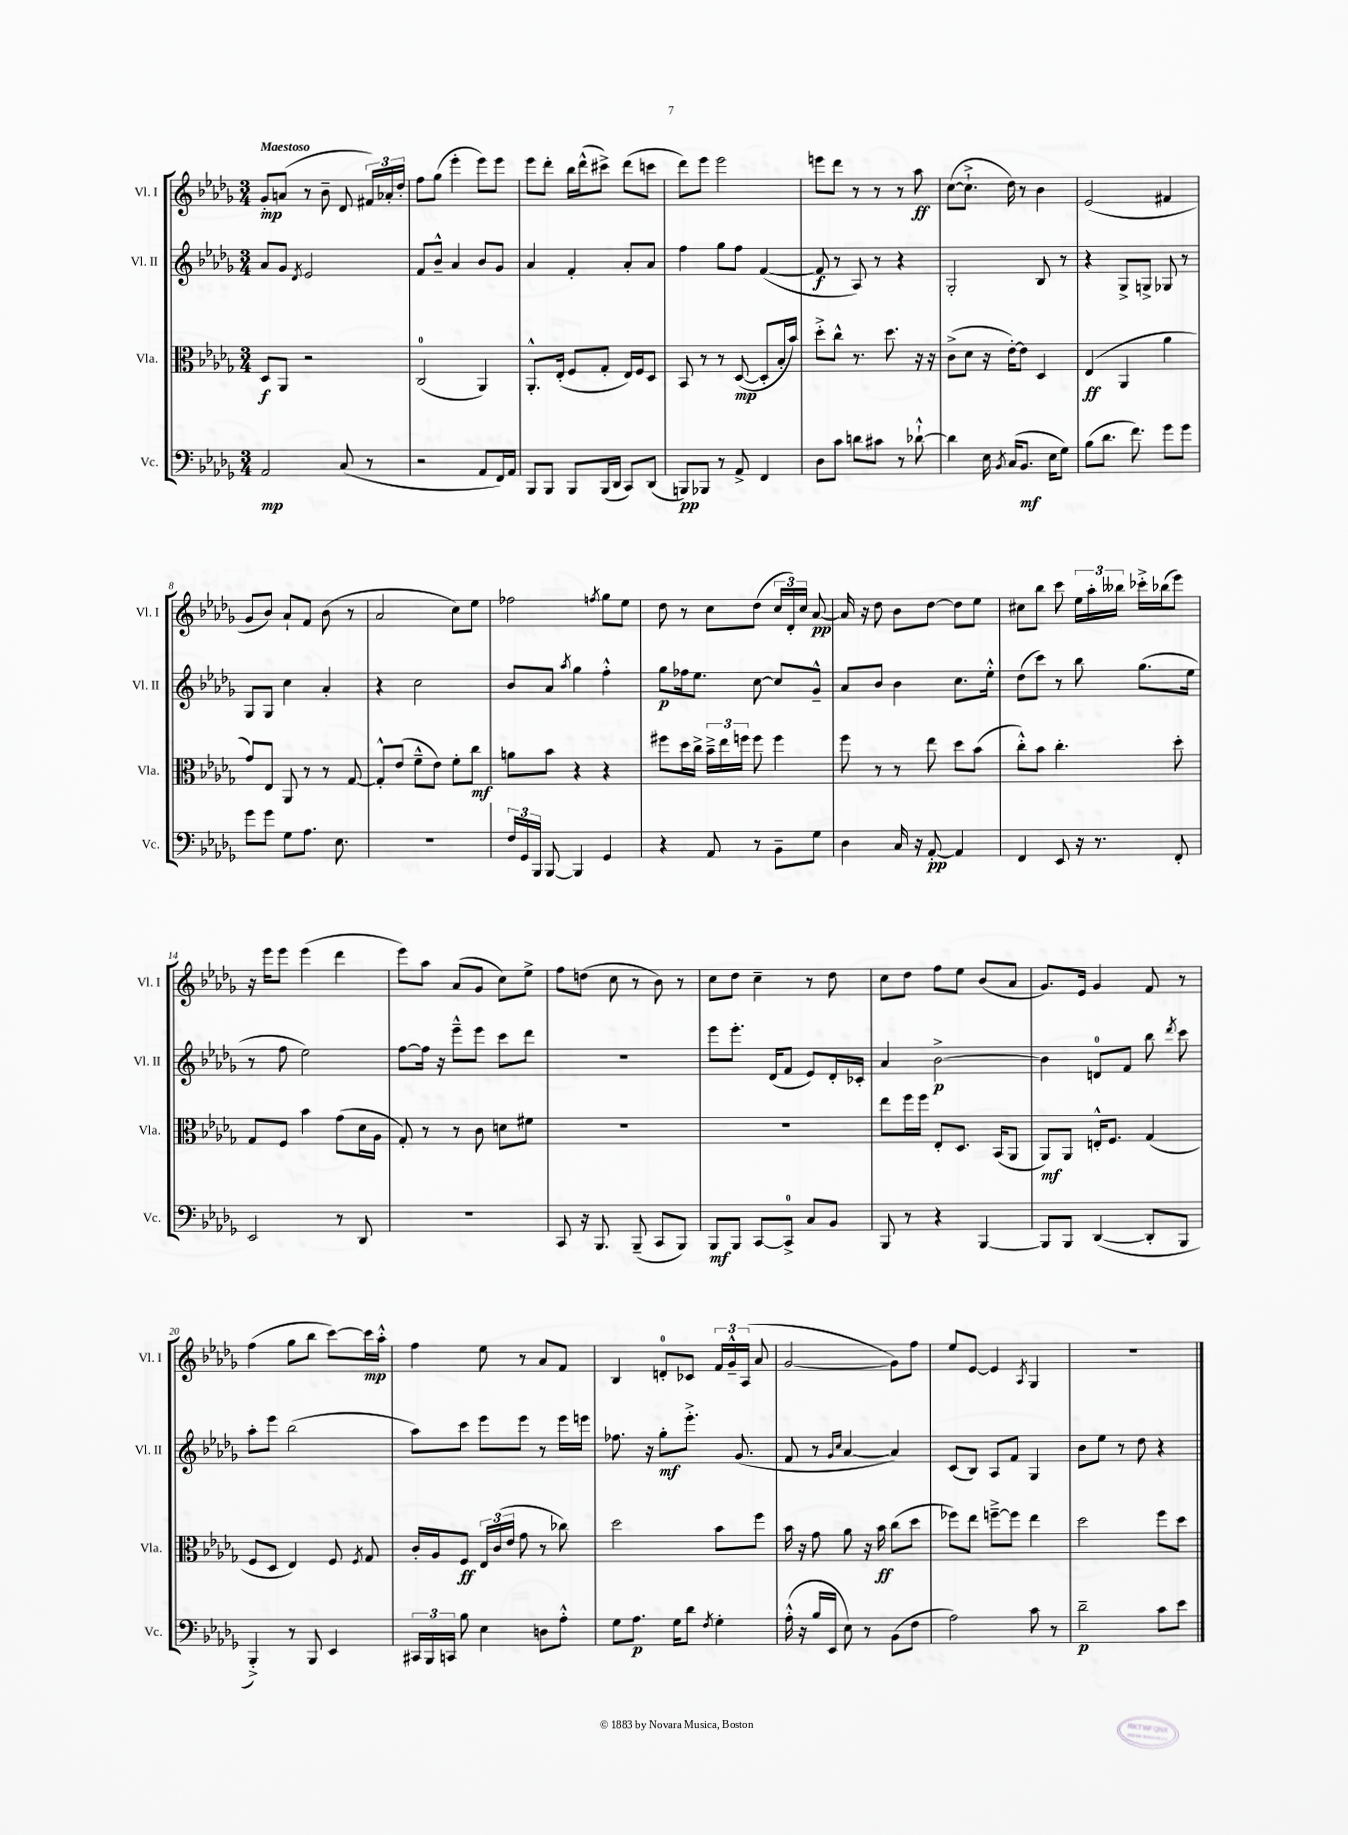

**kern	**dynam	**kern	**dynam	**kern	**dynam	**kern	**dynam
*part4	*part4	*part3	*part3	*part2	*part2	*part1	*part1
*staff4	*staff4	*staff3	*staff3	*staff2	*staff2	*staff1	*staff1
*I"Vc.	*	*I"Vla.	*	*I"Vl. II	*	*I"Vl. I	*
*I'Vc.	*	*I'Vla.	*	*I'Vl. II	*	*I'Vl. I	*
*clefF4	*	*clefC3	*	*clefG2	*	*clefG2	*
*k[b-e-a-d-g-]	*	*k[b-e-a-d-g-]	*	*k[b-e-a-d-g-]	*	*k[b-e-a-d-g-]	*
*M3/4	*	*M3/4	*	*M3/4	*	*M3/4	*
=1	=1	=1	=1	=1	=1	=1	=1
!	!	!	!	!	!	!LO:TX:a:B:t=Maestoso	!
2AA-/	mp	8D-/L	f	8a-/L	.	8g-'/L	mp
.	.	8AA-/J	.	8g-/J	.	(8an/J	.
.	.	.	.	8qd-/	.	.	.
.	.	2r	.	2e-/	.	8r	.
.	.	.	.	.	.	8b-~\	.
(8C/	.	.	.	.	.	8d-/	.
8r	.	.	.	.	.	24f#X/LL)	.
.	.	.	.	.	.	24a-X'/	.
.	.	.	.	.	.	24dd-'/JJ	.
=2	=2	=2	=2	=2	=2	=2	=2
2r	.	(2C/	.	8f/L	.	8ff\L	.
.	.	.	.	8b-~^^/J	.	(8gg-\J	.
.	.	.	.	4a-/	.	4eee-'\	.
8AA-/L	.	4AA-/)	.	8b-/L	.	8eee-\L)	.
16FF/L)	.	.	.	8g-/J	.	8eee-\J	.
16AA-/JJ	.	.	.	.	.	.	.
=3	=3	=3	=3	=3	=3	=3	=3
8BBB-/L	.	8.AA-'^^/L	.	4a-/	.	8eee-\L	.
8BBB-/J	.	.	.	.	.	8ddd-'\J	.
.	.	(16E-'/Jk	.	.	.	.	.
8BBB-/L	.	8F/L	.	4f'/	.	16bb-\LL	.
.	.	.	.	.	.	(16ddd-^^\J	.
(16BBB-/L	.	8G-'/J	.	.	.	8ccc#X^\J)	.
16DD-/JJ	.	.	.	.	.	.	.
8CC/L)	.	16E-/LL)	.	8a-'/L	.	(8ddd-\L	.
.	.	16F/J	.	.	.	.	.
(8DD-/J	.	8D-/J	.	8a-/J	.	8cccn\J	.
=4	=4	=4	=4	=4	=4	=4	=4
8BBBn/L)	pp	8BB-/	.	4ff\	.	8ddd-\L)	.
8BBB-X/J	.	8r	.	.	.	8eee-\J	.
8r	.	8r	.	8gg-\L	.	2eee-\	.
8AA-^/	.	([8D-/	mp	8ff\J	.	.	.
4FF/	.	8D-'/L]	.	([4f/	.	.	.
.	.	16B-'/L	.	.	.	.	.
.	.	16b-/JJ)	.	.	.	.	.
=5	=5	=5	=5	=5	=5	=5	=5
8D-\L	.	8dd-'^\L	.	8f/]	f	8eeen\L	.
8c\J	.	8cc^^\J	.	8r	.	8ddd-\J	.
8dn\L	.	8.r	.	8A-/)	.	8r	.
8c#X\J	.	.	.	8r	.	8r	.
.	.	8.dd-\	.	.	.	.	.
8r	.	.	.	4r	.	8r	.
[8d-X`^^\	.	16r	.	.	.	8aa-\	ff
.	.	16r	.	.	.	.	.
=6	=6	=6	=6	=6	=6	=6	=6
4d-\]	.	(8c^\L	.	2G-'/	.	([8cc\L	.
.	.	8d-\J	.	.	.	8.cc`^\J]	.
16E-\	.	16r	.	.	.	.	.
8qBB-/	.	.	.	.	.	.	.
(16C/KL	.	[16e-'\KL)	.	.	.	16dd-\)	.
8.BB-/J	mf	8e-\J]	.	.	.	8r	.
.	.	4D-/	.	8B-/	.	4b-\	.
16E-\KL	.	.	.	.	.	.	.
8G-\J)	.	.	.	8r	.	.	.
=7	=7	=7	=7	=7	=7	=7	=7
(8B-\L	.	(4E-/	ff	4r	.	(2e-/	.
8.d-\J	.	.	.	.	.	.	.
.	.	4AA-/	.	8G-^/L	.	.	.
8.f\)	.	.	.	.	.	.	.
.	.	.	.	8Gn^/J	.	.	.
8g-\L	.	4a-\	.	8G-X/	.	4f#X/	.
8g-\J	.	.	.	8r	.	.	.
!!LO:LB:g=z
=8	=8	=8	=8	=8	=8	=8	=8
8g-\L	.	8g-/L)	.	8G-/L	.	8g-/L	.
8g-\J	.	8E-/J	.	8G-/J	.	8b-/J)	.
8G-\L	.	8AA-/	.	4cc\	.	8a-`/L	.
8.A-\J	.	8r	.	.	.	8f/J	.
.	.	8r	.	4a-'/	.	(8b-\	.
8.E-\	.	.	.	.	.	.	.
.	.	[8G-/	.	.	.	8r	.
=9	=9	=9	=9	=9	=9	=9	=9
2.r	.	8G-'^^/L]	.	4r	.	2a-/	.
.	.	(8e-/J	.	.	.	.	.
.	.	8f~^^\L	.	2cc\	.	.	.
.	.	8e-\J)	.	.	.	.	.
.	.	8f'\L	.	.	.	8cc\L)	.
.	.	8cc\J	mf	.	.	8ee-\J	.
=10	=10	=10	=10	=10	=10	=10	=10
24F/LL	.	8an\L	.	8b-/L	.	2ff-X\	.
24GG-/	.	.	.	.	.	.	.
24BBB-/JJ	.	.	.	.	.	.	.
[8BBB-/	.	8b-\J	.	8a-/J	.	.	.
.	.	.	.	8qaa-/	.	.	.
4BBB-/]	.	4r	.	4gg-\	.	.	.
.	.	.	.	.	.	8qffn/	.
4GG-/	.	4r	.	4ff'^^\	.	8gg-\L	.
.	.	.	.	.	.	8ee-\J	.
=11	=11	=11	=11	=11	=11	=11	=11
4r	.	8ff#X\L	.	8gg-\L	p	8dd-\	.
.	.	16dd-\L	.	16ff-X\k	.	8r	.
.	.	16cc^\JJ	.	8.ee-\J	.	.	.
8AA-/	.	24b-~^\LL	.	.	.	8cc\L	.
.	.	24ee-\	.	.	.	.	.
.	.	24ffn\JJ	.	.	.	.	.
8r	.	8ff\	.	[8cc\	.	(8dd-\J	.
8BB-~\L	.	4ff\	.	8cc/L]	.	24cc/LL	.
.	.	.	.	.	.	24d-'/)	.
.	.	.	.	.	.	24cc/JJ	.
8G-\J	.	.	.	8g-~^^/J	.	[8a-/	pp
=12	=12	=12	=12	=12	=12	=12	=12
4D-\	.	8ff\	.	8a-/L	.	16a-/]	.
.	.	.	.	.	.	16r	.
.	.	8r	.	8b-/J	.	8dd-\	.
16C/	.	8r	.	4b-\	.	8b-\L	.
16r	.	.	.	.	.	.	.
[8AA-'/	pp	8ee-\	.	.	.	[8dd-\J	.
4AA-/]	.	8dd-\L	.	8.cc\L	.	8dd-\L]	.
.	.	(8b-\J	.	.	.	8ee-\J	.
.	.	.	.	16ee-'^^\Jk	.	.	.
=13	=13	=13	=13	=13	=13	=13	=13
4FF/	.	8cc'^^\L)	.	(8dd-\L	.	8cc#X\L	.
.	.	8b-\J	.	8ccc\J)	.	8bb-\J	.
8EE-/	.	4.cc'\	.	8r	.	8ccc\	.
16r	.	.	.	8bb-\	.	24ee-\LL	.
.	.	.	.	.	.	24aa-'\	.
8.r	.	.	.	.	.	.	.
.	.	.	.	.	.	24bb--X\JJ	.
.	.	.	.	(8.gg-\L	.	16ccc-X'^\LL	.
.	.	.	.	.	.	(16bb-X\J	.
8FF'/	.	8dd-'\	.	.	.	8eee-\J)	.
.	.	.	.	16ee-\Jk	.	.	.
!!LO:LB:g=z
=14	=14	=14	=14	=14	=14	=14	=14
2EE-/	.	8G-/L	.	8r	.	16r	.
.	.	.	.	.	.	16eee-\KL	.
.	.	8F/J	.	8ff\	.	8eee-\J	.
.	.	4b-\	.	2ee-\)	.	(4eee-\	.
8r	.	(8g-\L	.	.	.	4ddd-\	.
8DD-/	.	16d-\L	.	.	.	.	.
.	.	16A-\JJ	.	.	.	.	.
=15	=15	=15	=15	=15	=15	=15	=15
2.r	.	8G-'/)	.	[8ff\L	.	8eee-\L)	.
.	.	8r	.	16ff\Jk]	.	8aa-\J	.
.	.	.	.	16r	.	.	.
.	.	8r	.	8eee-~^^\L	.	(8a-/L	.
.	.	8c\	.	8eee-\J	.	8g-/J	.
.	.	8dn\L	.	8ccc\L	.	8cc\L)	.
.	.	8f#X\J	.	8ddd-\J	.	8ee-^\J	.
=16	=16	=16	=16	=16	=16	=16	=16
8CC/	.	2.r	.	2.r	.	8ff\L	.
16r	.	.	.	.	.	(8ddn\J	.
8.BBB-/	.	.	.	.	.	.	.
.	.	.	.	.	.	8cc\	.
(8BBB-~/	.	.	.	.	.	8r	.
8CC/L	.	.	.	.	.	8b-\)	.
8BBB-/J)	.	.	.	.	.	8r	.
=17	=17	=17	=17	=17	=17	=17	=17
8BBB-/L	mf	2.r	.	8eee-\L	.	8cc\L	.
8BBB-/J	.	.	.	8.eee-'\J	.	8dd-\J	.
[8CC/L	.	.	.	.	.	4cc~\	.
.	.	.	.	(16d-/KL	.	.	.
8CC^/J]	.	.	.	8f/J	.	.	.
8C/L	.	.	.	8e-/L)	.	8r	.
8BB-/J	.	.	.	16d-'/L	.	8dd-\	.
.	.	.	.	16c-X'/JJ	.	.	.
=18	=18	=18	=18	=18	=18	=18	=18
8BBB-/	.	8ee-\L	.	4a-/	.	8cc\L	.
8r	.	16ff\L	.	.	.	8dd-\J	.
.	.	16ff\JJ	.	.	.	.	.
4r	.	8E-'/L	.	[2b-^\	p	8ff\L	.
.	.	8.D-/J	.	.	.	8ee-\J	.
[4BBB-/	.	.	.	.	.	(8b-/L	.
.	.	(16BB-/KL	.	.	.	.	.
.	.	8AA-/J	.	.	.	8a-/J	.
=19	=19	=19	=19	=19	=19	=19	=19
8BBB-/L]	.	8AA-/L)	mf	4b-\]	.	8.g-/L)	.
8BBB-/J	.	8AA-/J	.	.	.	.	.
.	.	.	.	.	.	16e-/Jk	.
([4DD-/	.	16En'^^/KL	.	8dn/L	.	4g-/	.
.	.	8.F/J	.	.	.	.	.
.	.	.	.	8f/J	.	.	.
8DD-'/L]	.	(4G-/	.	8bb-\	.	8f/	.
.	.	.	.	8qddd-/	.	.	.
8BBB-/J	.	.	.	8ccc\	.	8r	.
!!LO:LB:g=z
=20	=20	=20	=20	=20	=20	=20	=20
4BBB-'^/)	.	8F/L	.	8aa-'\L	.	(4ff\	.
.	.	8D-/J	.	8eee-\J	.	.	.
8r	.	4E-/)	.	(2bb-\	.	8gg-\L	.
8BBB-/	.	.	.	.	.	8bb-\J	.
4EE-/	.	8F/	.	.	.	[8ccc\L)	.
.	.	8qF/	.	.	.	.	.
.	.	8G-/	.	.	.	16ccc\L]	mp
.	.	.	.	.	.	16aa-'^^\JJ	.
=21	=21	=21	=21	=21	=21	=21	=21
24CC#X/LL	.	16c'/LL	.	8aa-\L)	.	4ff\	.
24BBB-/	.	.	.	.	.	.	.
.	.	16A-/J	.	.	.	.	.
24CCn/JJ	.	.	.	.	.	.	.
8B-\	.	8F/J	ff	8ccc\J	.	.	.
4E-\	.	24E-/LL	.	8eee-\L	.	8ee-\	.
.	.	(24c/	.	.	.	.	.
.	.	24e-/JJ	.	.	.	.	.
.	.	8g-\	.	8eee-\J	.	8r	.
8Dn\L	.	8r	.	8r	.	8a-/L	.
8A-'^^\J	.	8cc-X\)	.	16eee-\LL	.	8f/J	.
.	.	.	.	16eeen\JJ	.	.	.
=22	=22	=22	=22	=22	=22	=22	=22
8G-\L	.	2dd-\	.	8.ff-X\	.	4B-/	.
8.A-\J	p	.	.	.	.	.	.
.	.	.	.	16r	.	.	.
.	.	.	.	8gg-'\L	mf	8dn'/L	.
16G-\KL	.	.	.	.	.	.	.
8d-\J	.	.	.	8.eee-'^\J	.	8c-X/J	.
8qF/	.	.	.	.	.	.	.
4G-'\	.	8b-\L	.	.	.	24f/LL	.
.	.	.	.	.	.	24g-~^^/	.
.	.	.	.	(8.g-/	.	.	.
.	.	.	.	.	.	(24A-/JJ	.
.	.	8ff\J	.	.	.	8a-/	.
=23	=23	=23	=23	=23	=23	=23	=23
(16A-'^^\	.	16b-\	.	8f/	.	[2g-/	.
16r	.	16r	.	.	.	.	.
16B-/LL	.	8g-\	.	8r	.	.	.
16EE-/JJ	.	.	.	.	.	.	.
.	.	.	.	16qqg-/LL	.	.	.
.	.	.	.	16qqcc/JJ	.	.	.
8E-\)	.	8a-\	.	[4a-/	.	.	.
8r	.	16r	.	.	.	.	.
.	.	16b-\	ff	.	.	.	.
(8BB-\L	.	(8cc\L	.	4a-/])	.	8g-\L])	.
8F\J	.	8dd-\J	.	.	.	8ff\J	.
=24	=24	=24	=24	=24	=24	=24	=24
2A-\)	.	8ff-X\L)	.	(8c/L	.	8ee-/L	.
.	.	8ee-\J	.	8B-/J)	.	[8e-/J	.
.	.	[8ffn~^\L	.	8A-/L	.	4e-/]	.
.	.	8ff\J]	.	8f/J	.	.	.
.	.	.	.	.	.	8qA-/	.
8c\	.	4ee-\	.	4G-/	.	4G-/	.
8r	.	.	.	.	.	.	.
=25	=25	=25	=25	=25	=25	=25	=25
2d-~\	p	2dd-\	.	8b-\L	.	2.r	.
.	.	.	.	8ee-\J	.	.	.
.	.	.	.	8r	.	.	.
.	.	.	.	8dd-\	.	.	.
8c\L	.	8ff\L	.	4r	.	.	.
8e-\J	.	8dd-\J	.	.	.	.	.
==	==	==	==	==	==	==	==
*-	*-	*-	*-	*-	*-	*-	*-
